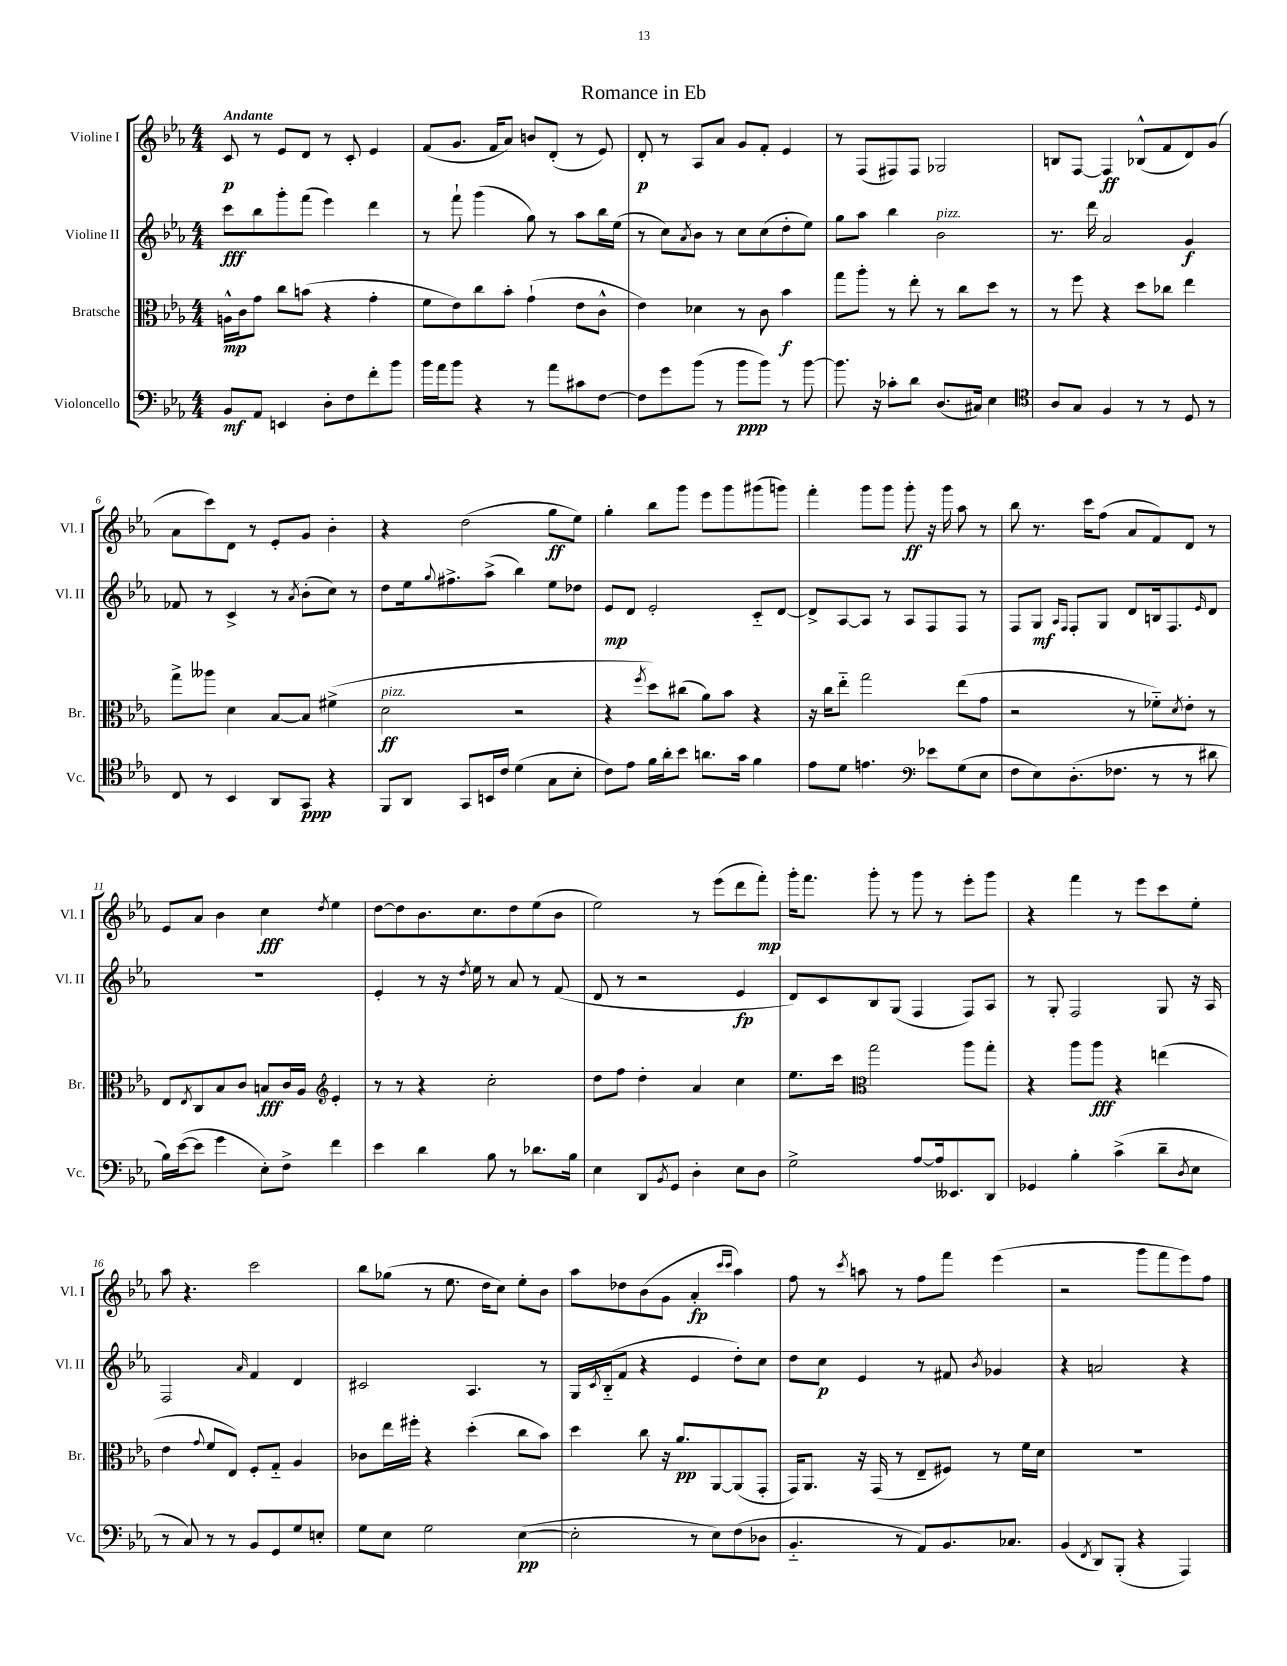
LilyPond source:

\header { title = "Romance in Eb" }
<<
\new StaffGroup <<
\new Staff = "s0" \with { instrumentName = "Violine I" shortInstrumentName = "Vl. I" } {
    \clef treble \key ees \major \numericTimeSignature \time 4/4 \tempo "Andante"
    c'8\p r8 ees'8 d'8 r8 c'8-. ees'4 |
    f'8( g'8. f'16 aes'8) b'8 d'8-.( r8 ees'8) |
    d'8-.\p r8 aes8 aes'8 g'8 f'8-. ees'4 |
    r8 f8( fis8) fis8 ges2 |
    b8 f8~ f4\ff bes8-^( f'8 d'8) g'8( |
    aes'8 c'''8) d'8 r8 ees'8-. g'8 bes'4-. |
    r4 d''2( g''8\ff ees''8) |
    g''4-. bes''8 g'''8 ees'''8 g'''8 gis'''8( g'''8) |
    f'''4-. g'''8 g'''8 g'''8-.\ff r16 g'''16 aes''8 r8 |
    bes''8 r8. c'''16 f''8( aes'8 f'8) d'8 r8 |
    ees'8 aes'8 bes'4 c''4\fff \acciaccatura { d''8 } ees''4 |
    d''8~ d''8 bes'8. c''8. d''8 ees''8( bes'8 |
    ees''2) r8 ees'''8( d'''8 f'''8-.\mp) |
    g'''16-. f'''8. g'''8-. r8 g'''8 r8 ees'''8-. g'''8 |
    r4 f'''4 r8 ees'''8 c'''8 ees''8-. |
    aes''8 r4. c'''2 |
    bes''8 ges''8( r8 ees''8. d''16 c''8) ees''8-. bes'8 |
    aes''8 des''8 bes'8( g'8 aes'4-.\fp \grace { c'''16 c'''16 } aes''4) |
    f''8 r8 \acciaccatura { c'''8 } a''8 r8 f''8 f'''8 ees'''4( |
    r2 g'''8 f'''8 ees'''8) f''8 \bar "|." |
}
\new Staff = "s1" \with { instrumentName = "Violine II" shortInstrumentName = "Vl. II" } {
    \clef treble \key ees \major \numericTimeSignature \time 4/4
    c'''8\fff bes''8 g'''8-. f'''8( ees'''4) d'''4 |
    r8 f'''8-! g'''4( g''8) r8 aes''8 bes''16 ees''16( |
    r8 c''8) \acciaccatura { aes'8 } bes'8 r8 c''8 c''8( d''8-. ees''8) |
    g''8 aes''8 bes''4 bes'2^\markup { \italic "pizz." } |
    r8. d'''16 aes'2 g'4\f |
    fes'8 r8 c'4-> r8 \acciaccatura { aes'8 } bes'8-.( c''8) r8 |
    d''8 ees''16 \appoggiatura { g''8 } fis''8.-> aes''8->( bes''4) ees''8 des''8 |
    ees'8\mp d'8 ees'2-. c'8-_ d'8~ |
    d'8-> aes8~ aes8 r8 aes8 f8 f8 r8 |
    f8 g8\mf \grace { aes16 f16 } f8-. g8 d'8 b16 f8. \grace { ees'16 } d'8 |
    R1 |
    ees'4-. r8 r16 \acciaccatura { d''8 } ees''16 r8 aes'8 r8 f'8( |
    d'8 r8 r2 ees'4\fp |
    d'8) c'8 bes8 g8( f4 f8) aes8 |
    r8 g8-. f2 g8 r16 aes16 |
    f2 \grace { aes'16 } f'4 d'4 |
    cis'2 aes4. r8 |
    g16 \acciaccatura { c'8 } bes16-_( f'8 r4 ees'4 d''8-.) c''8 |
    d''8 c''8\p ees'4 r8 fis'8 \acciaccatura { bes'8 } ges'4 |
    r4 a'2 r4 \bar "|." |
}
\new Staff = "s2" \with { instrumentName = "Bratsche" shortInstrumentName = "Br." } {
    \clef alto \key ees \major \numericTimeSignature \time 4/4
    a16-^\mp c'16 g'8 c''8 b'8( r4 g'4-. |
    f'8 ees'8) c''8 bes'8-. g'4-!( ees'8 c'8-^ |
    ees'4) des'4 r8 c'8 bes'4\f |
    g''8 aes''8-. r8 ees''8-. r8 c''8 d''8 r8 |
    r8 f''8 r4 d''8 ces''8 ees''4 |
    g''8-> aeses''8 d'4 bes8~ bes8 fis'4->( |
    d'2\ff^\markup { \italic "pizz." } r2 |
    r4 \acciaccatura { f''8 } d''8) cis''8( aes'8) bes'8 r4 |
    r16 c''16 ees''8-_ g''2 ees''8( g'8 |
    r2 r8 fes'8-_) \acciaccatura { d'8 } ees'8-. r8 |
    ees8 \acciaccatura { ees8 } c8 bes8 c'8 b8\fff c'16 aes16 \clef treble ees'4-. |
    r8 r8 r4 c''2-. |
    d''8 f''8 d''4-. aes'4 c''4 |
    ees''8. c'''16 \clef alto g''2 aes''8 g''8-. |
    r4 aes''8 aes''8\fff r4 e''4( |
    ees'4 \appoggiatura { g'8 } f'8 ees8) f8-. g8-_ aes4 |
    ces'8 ees''16 fis''16-. r4 d''4-.( c''8 bes'8) |
    d''4 c''8 r16 aes'8.\pp aes,8~ aes,8( g,8-. |
    g,16) aes,8. r16 g,16( r8 ees8-- fis8) r8 f'16 d'16 |
    R1 \bar "|." |
}
\new Staff = "s3" \with { instrumentName = "Violoncello" shortInstrumentName = "Vc." } {
    \clef bass \key ees \major \numericTimeSignature \time 4/4
    bes,8\mf aes,8 e,4 d8-. f8 f'8-. bes'8 |
    bes'16 aes'16 bes'8 r4 r8 aes'8 cis'8 f8~ |
    f8 g'8 bes'8( r8 bes'8\ppp bes'8) r8 bes'8~ |
    bes'8. r16 ces'8-. d'8 d8.( cis16) ees4 |
    \clef tenor aes8 g8 f4 r8 r8 d8 r8 |
    c8 r8 bes,4 aes,8 g,8\ppp r4 |
    f,8 aes,8 g,8 b,16 c'16 d'4( g8 bes8-. |
    c'8) ees'8 f'16 aes'16-. bes'8 a'8. g'16 f'4 |
    ees'8 d'8 e'4. \clef bass ees'8 g8( ees8 |
    f8 ees8) d8.-.( fes8. r8 r8 dis'8 |
    bes16) ees'16~( ees'8 g'4 ees8-.) f8-> f'4 |
    ees'4 d'4 bes8 r8 des'8. bes16 |
    ees4 d,8 \acciaccatura { bes,8 } g,8 d4-. ees8 d8 |
    g2-> aes8~ aes16 eeses,8. d,8 |
    ges,4 bes4-. c'4->( d'8-- \acciaccatura { d8 } ees8 |
    r8 c8) r8 r8 bes,8 g,8 g8 e8-. |
    g8 ees8 g2 ees4~\pp( |
    ees2-. r8 ees8) f8( des8 |
    bes,4.-_ r8 aes,8) bes,8. ces8. |
    bes,4( \acciaccatura { f,8 } d,8) bes,,8-.( r4 aes,,4) \bar "|." |
}
>>
>>
